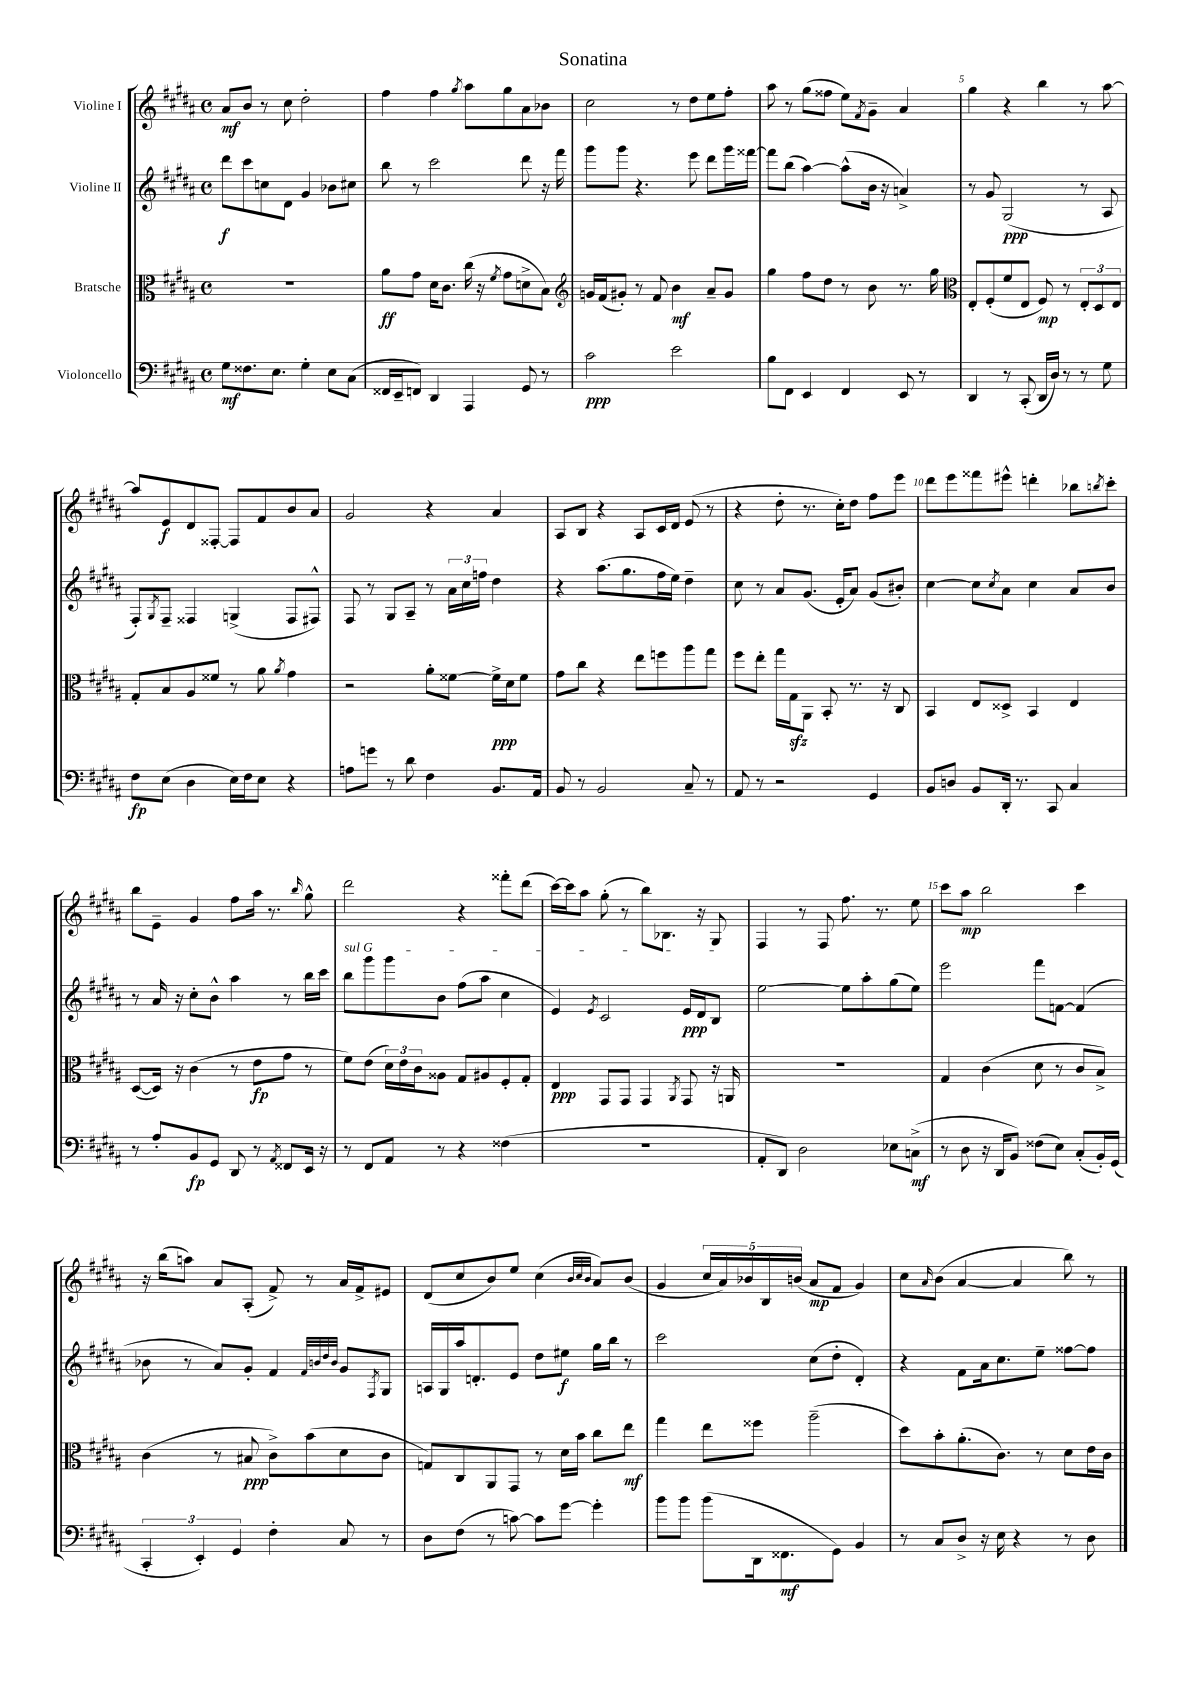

**kern	**dynam	**kern	**dynam	**kern	**dynam	**kern	**dynam
*part4	*part4	*part3	*part3	*part2	*part2	*part1	*part1
*staff4	*staff4	*staff3	*staff3	*staff2	*staff2	*staff1	*staff1
*I"Violoncello	*	*I"Bratsche	*	*I"Violine II	*	*I"Violine I	*
*clefF4	*	*clefC3	*	*clefG2	*	*clefG2	*
*k[f#c#g#d#a#]	*	*k[f#c#g#d#a#]	*	*k[f#c#g#d#a#]	*	*k[f#c#g#d#a#]	*
*M4/4	*	*M4/4	*	*M4/4	*	*M4/4	*
*met(c)	*	*met(c)	*	*met(c)	*	*met(c)	*
=1	=1	=1	=1	=1	=1	=1	=1
8G#\L	mf	1r	.	8ddd#\L	f	8a#/L	mf
8.F##X\	.	.	.	8ccc#\	.	8b/J	.
.	.	.	.	8ccn\	.	8r	.
8.E\J	.	.	.	.	.	.	.
.	.	.	.	8d#\J	.	8cc#\	.
4G#'\	.	.	.	4g#/	.	2dd#'\	.
8E\L	.	.	.	8b-X\L	.	.	.
(8C#\J	.	.	.	8cc#X\J	.	.	.
=2	=2	=2	=2	=2	=2	=2	=2
16FF##X/LL	.	8a#\L	ff	8bb\	.	4ff#\	.
16EE~/J	.	.	.	.	.	.	.
8FFn/J)	.	8g#\J	.	8r	.	.	.
4DD#/	.	16d#\KL	.	2ccc#\	.	4ff#\	.
.	.	8.c#\J	.	.	.	.	.
.	.	.	.	.	.	8qgg#/	.
4AAA#/	.	(16cc#\	.	.	.	8aa#\L	.
.	.	16r	.	.	.	.	.
.	.	8qf#/	.	.	.	.	.
.	.	8g#\L	.	.	.	8gg#\	.
8GG#/	.	8dn^\	.	8ddd#\	.	8a#\	.
8r	.	8B\J)	.	16r	.	8b-X\J	.
.	.	.	.	16fff#\	.	.	.
=3	=3	=3	=3	=3	=3	=3	=3
*	*	*clefG2	*	*	*	*	*
2c#\	ppp	16gn/LL	.	8ggg#\L	.	2cc#\	.
.	.	(16f#/J	.	.	.	.	.
.	.	8g#X'/J)	.	8ggg#\J	.	.	.
.	.	8r	.	4.r	.	.	.
.	.	8f#/	.	.	.	.	.
2e\	.	4b\	mf	.	.	8r	.
.	.	.	.	8eee\	.	8dd#\L	.
.	.	8a#~/L	.	8ddd#\L	.	8ee\	.
.	.	8g#/J	.	16ggg#\L	.	8ff#'\J	.
.	.	.	.	[16fff##X\JJ	.	.	.
=4	=4	=4	=4	=4	=4	=4	=4
8B\L	.	4gg#\	.	8fff##\L]	.	8aa#\	.
8FF#\J	.	.	.	(8bb\J	.	8r	.
4EE/	.	8ff#\L	.	[4aa#\)	.	(8gg#\L	.
.	.	8dd#\J	.	.	.	8ff##X\J	.
4FF#/	.	8r	.	(8aa#^^\L]	.	8ee\L)	.
.	.	.	.	.	.	8qf#/	.
.	.	8b\	.	16b\Jk	.	8g#~\J	.
.	.	.	.	16r	.	.	.
8EE/	.	8.r	.	4an^/)	.	4a#/	.
8r	.	.	.	.	.	.	.
.	.	16gg#\	.	.	.	.	.
=5	=5	=5	=5	=5	=5	=5	=5
*	*	*clefC3	*	*	*	*	*
4DD#/	.	8E'/L	.	8r	.	4gg#\	.
.	.	(8F#'/	.	8g#/	.	.	.
8r	.	8f#/	.	(2G#/	ppp	4r	.
(8CC#'/	.	8E/J	.	.	.	.	.
16DD#/LL	.	8F#/)	mp	.	.	4bb\	.
16D#/JJ)	.	.	.	.	.	.	.
8r	.	8r	.	.	.	.	.
8r	.	12E'/L	.	8r	.	8r	.
.	.	12D#/	.	.	.	.	.
8G#\	.	.	.	8A#/	.	[8aa#\	.
.	.	12E/J	.	.	.	.	.
!!LO:LB:g=z
=6	=6	=6	=6	=6	=6	=6	=6
8F#\L	fp	8G#'/L	.	8F#'/L)	.	8aa#/L]	.
.	.	.	.	8qG#/	.	.	.
(8E\J	.	8B/	.	8F#~/J	.	8e/	f
4D#\	.	8A#/	.	4F##X/	.	8d#/	.
.	.	8f##X/J	.	.	.	[8F##X'/J	.
16E\LL)	.	8r	.	(4Gn^/	.	8F##/L]	.
16F#\J	.	.	.	.	.	.	.
8E\J	.	8a#\	.	.	.	8f#/	.
.	.	8qa#/	.	.	.	.	.
4r	.	4g#\	.	8F##/L	.	8b/	.
.	.	.	.	8F#X^^/J)	.	8a#/J	.
=7	=7	=7	=7	=7	=7	=7	=7
8An\L	.	2r	.	8F#/	.	2g#/	.
8gn\J	.	.	.	8r	.	.	.
8r	.	.	.	8G#/L	.	.	.
8d#\	.	.	.	8A#~/J	.	.	.
4F#\	.	8a#'\L	.	8r	.	4r	.
.	.	[8f##X\J	.	24a#\LL	.	.	.
.	.	.	.	24cc#\	.	.	.
.	.	.	.	24ffn\JJ	.	.	.
8.BB/L	.	16f##^\LL]	ppp	4dd#\	.	4a#/	.
.	.	16d#\J	.	.	.	.	.
.	.	8f##\J	.	.	.	.	.
16AA#/Jk	.	.	.	.	.	.	.
=8	=8	=8	=8	=8	=8	=8	=8
8BB/	.	8g#\L	.	4r	.	8A#/L	.
8r	.	8cc#\J	.	.	.	8B/J	.
2BB/	.	4r	.	(8.aa#\L	.	4r	.
.	.	.	.	8.gg#\	.	.	.
.	.	8ee\L	.	.	.	8A#/L	.
.	.	8ffn\	.	16ff#\L	.	16c#/L	.
.	.	.	.	16ee\JJ)	.	16d#/JJ	.
8C#~/	.	8aa#\	.	4dd#~\	.	(8e/	.
8r	.	8gg#\J	.	.	.	8r	.
=9	=9	=9	=9	=9	=9	=9	=9
8AA#/	.	8ff#\L	.	8cc#\	.	4r	.
8r	.	8ee'\J	.	8r	.	.	.
2r	.	16gg#\LL	.	8a#/L	.	8dd#'\	.
.	.	16G#zz\J	.	.	.	.	.
.	.	8AA#\J	.	(8.g#/J	.	8.r	.
.	.	8BB'/	.	.	.	.	.
.	.	.	.	16e'/KL	.	16cc#'\KL)	.
.	.	8.r	.	8a#/J)	.	8dd#\J	.
4GG#/	.	.	.	(8g#/L	.	8ff#\L	.
.	.	16r	.	.	.	.	.
.	.	8C#/	.	8b#X'/J)	.	8eee\J	.
=10	=10	=10	=10	=10	=10	=10	=10
8BB/L	.	4BB/	.	[4cc#\	.	8ddd#\L	.
8Dn/J	.	.	.	.	.	8eee\	.
8BB/L	.	8E/L	.	8cc#\L]	.	8fff##X\	.
.	.	.	.	8qcc#/	.	.	.
16DD#'/Jk	.	8D##X^/J	.	8a#\J	.	8eee#X^^\J	.
8.r	.	.	.	.	.	.	.
.	.	4BB/	.	4cc#\	.	4dddn'\	.
8CC#/	.	.	.	.	.	.	.
4C#/	.	4E/	.	8a#/L	.	8bb-X\L	.
.	.	.	.	.	.	8qbbn/	.
.	.	.	.	8b/J	.	8ccc#'\J	.
!!LO:LB:g=z
=11	=11	=11	=11	=11	=11	=11	=11
8r	.	([8D#/L	.	8r	.	8bb\L	.
8A#'/L	.	16D#/Jk])	.	16a#/	.	8e~\J	.
.	.	16r	.	16r	.	.	.
8BB/	fp	(4c#\	.	8cc#'\L	.	4g#/	.
8GG#/J	.	.	.	8b^^\J	.	.	.
8DD#/	.	8r	.	4aa#\	.	8ff#\L	.
8r	.	8e\L	fp	.	.	16aa#\Jk	.
.	.	.	.	.	.	8.r	.
8qAA#/	.	.	.	.	.	.	.
8FF##X/L	.	8g#\J	.	8r	.	.	.
.	.	.	.	.	.	16qqbb/	.
16EE/Jk	.	8r	.	16bb\LL	.	8gg#^^\	.
16r	.	.	.	16ccc#\JJ	.	.	.
=12	=12	=12	=12	=12	=12	=12	=12
!	!	!	!	!LO:TX:a:i:t=sul G	!	!	!
8r	.	8f#\L)	.	8bb\L	.	2ddd#\	.
8FF#/L	.	(8e\J	.	8ggg#\	.	.	.
8AA#/J	.	24d#\LL)	.	8ggg#\	.	.	.
.	.	24e\	.	.	.	.	.
.	.	24c#\J	.	.	.	.	.
8r	.	8A##X\J	.	8b\J	.	.	.
4r	.	8G#/L	.	(8ff#\L	.	4r	.
.	.	8A#X/	.	8aa#\J	.	.	.
(4F##X\	.	8F#'/	.	4cc#\	.	8fff##X'\L	.
.	.	8G#'/J	.	.	.	(8ddd#\J	.
=13	=13	=13	=13	=13	=13	=13	=13
1r	.	4E/	ppp	4e/)	.	[16ccc#\LL)	.
.	.	.	.	.	.	16ccc#\J]	.
.	.	.	.	.	.	8aa#\J	.
.	.	.	.	8qe/	.	.	.
.	.	8GG#/L	.	2c#/	.	(8gg#'\	.
.	.	8GG#/J	.	.	.	8r	.
.	.	4GG#/	.	.	.	8bb\L)	.
.	.	.	.	.	.	8.B-X\J	.
.	.	8qAA#/	.	.	.	.	.
.	.	8GG#/	.	16e/LL	ppp	.	.
.	.	.	.	16d#/J	.	16r	.
.	.	16r	.	8B/J	.	8G#/	.
.	.	16AAn/	.	.	.	.	.
=14	=14	=14	=14	=14	=14	=14	=14
8AA#'/L	.	1r	.	[2ee\	.	4F#/	.
8DD#/J)	.	.	.	.	.	.	.
2D#\	.	.	.	.	.	8r	.
.	.	.	.	.	.	8F#/	.
.	.	.	.	8ee\L]	.	8.ff#\	.
.	.	.	.	8aa#'\	.	.	.
.	.	.	.	.	.	8.r	.
8E-X\L	.	.	.	(8gg#\	.	.	.
(8Cn^\J	mf	.	.	8ee\J)	.	8ee\	.
=15	=15	=15	=15	=15	=15	=15	=15
8r	.	4G#/	.	2eee\	.	8ccc#\L	.
8D#\	.	.	.	.	.	8aa#\J	mp
16r	.	(4c#\	.	.	.	2bb\	.
16DD#/KL	.	.	.	.	.	.	.
8BB/J)	.	.	.	.	.	.	.
(8F##X\L	.	8d#\	.	8fff#\L	.	.	.
8E\J)	.	8r	.	[8fn\J	.	.	.
(8C#'/L	.	8c#/L	.	(4f/]	.	4ccc#\	.
16BB'/L)	.	8B^/J)	.	.	.	.	.
(16GG#/JJ	.	.	.	.	.	.	.
!!LO:LB:g=z
=16	=16	=16	=16	=16	=16	=16	=16
6CC#'/	.	(4c#\	.	8b-X\	.	16r	.
.	.	.	.	.	.	(16bb\KL	.
.	.	.	.	8r	.	8aan\J)	.
6EE'/)	.	.	.	.	.	.	.
.	.	8r	.	8a#/L)	.	8a#/L	.
6GG#/	.	.	.	.	.	.	.
.	.	8B#X/	ppp	8g#'/J	.	(8A#'/J	.
4F#'\	.	8c#^\L)	.	4f#/	.	8f#^/)	.
.	.	(8b\	.	.	.	8r	.
.	.	.	.	32qqf#/LLL	.	.	.
.	.	.	.	32qqbn/	.	.	.
.	.	.	.	32qqdd#/	.	.	.
.	.	.	.	32qqb/JJJ	.	.	.
8C#/	.	8d#\	.	8g#/L	.	16a#/LL	.
.	.	.	.	.	.	16f#^/J	.
.	.	.	.	8qF#/	.	.	.
8r	.	8c#\J	.	8G#/J	.	8e#X/J	.
=17	=17	=17	=17	=17	=17	=17	=17
8D#\L	.	8Gn/L)	.	16An/LL	.	(8d#/L	.
.	.	.	.	16G#/	.	.	.
(8F#\J	.	8C#/	.	16aa#/J	.	8cc#/	.
.	.	.	.	8.dn'/	.	.	.
8r	.	8AA#/	.	.	.	8b/)	.
[8cn\)	.	8GG#/J	.	8e/J	.	8ee/J	.
8c\L]	.	8r	.	8dd#\L	.	(4cc#\	.
[8g#\J	.	16d#\LL	.	8ee#X\J	f	.	.
.	.	16b\JJ	.	.	.	.	.
.	.	.	.	.	.	32qqb/LLL	.
.	.	.	.	.	.	32qqcc#/	.
.	.	.	.	.	.	32qqb/JJJ	.
4g#'\]	.	8cc#\L	.	16gg#\LL	.	8a#/L)	.
.	.	.	.	16bb\JJ	.	.	.
.	.	8ee\J	mf	8r	.	(8b/J	.
=18	=18	=18	=18	=18	=18	=18	=18
8b\L	.	4gg#\	.	2ccc#\	.	4g#/	.
8b\J	.	.	.	.	.	.	.
(8b\L	.	8ee\L	.	.	.	20cc#/LL	.
.	.	.	.	.	.	20a#/)	.
.	.	.	.	.	.	20b-X/	.
16DD#\k	.	8ff##X\J	.	.	.	.	.
.	.	.	.	.	.	20B/	.
8.FF##X\	mf	.	.	.	.	.	.
.	.	.	.	.	.	(20bn/JJ	.
.	.	(2aa#~\	.	(8cc#\L	.	8a#/L	mp
8GG#\J)	.	.	.	8dd#'\J	.	8f#/J	.
4BB/	.	.	.	4d#'/)	.	4g#/)	.
=19	=19	=19	=19	=19	=19	=19	=19
8r	.	8dd#\L)	.	4r	.	8cc#\L	.
.	.	.	.	.	.	16qqa#/	.
8C#/L	.	8b'\	.	.	.	(8b\J	.
8D#^/J	.	(8.a#'\	.	8f#\L	.	[4a#/	.
16r	.	.	.	16a#\k	.	.	.
16E\	.	8.c#\J)	.	8.cc#\	.	.	.
4r	.	.	.	.	.	4a#/]	.
.	.	8r	.	8ee~\J	.	.	.
8r	.	8d#\L	.	[8ff##X\L	.	8bb\)	.
8D#\	.	16e\L	.	8ff##\J]	.	8r	.
.	.	16c#\JJ	.	.	.	.	.
==	==	==	==	==	==	==	==
*-	*-	*-	*-	*-	*-	*-	*-
